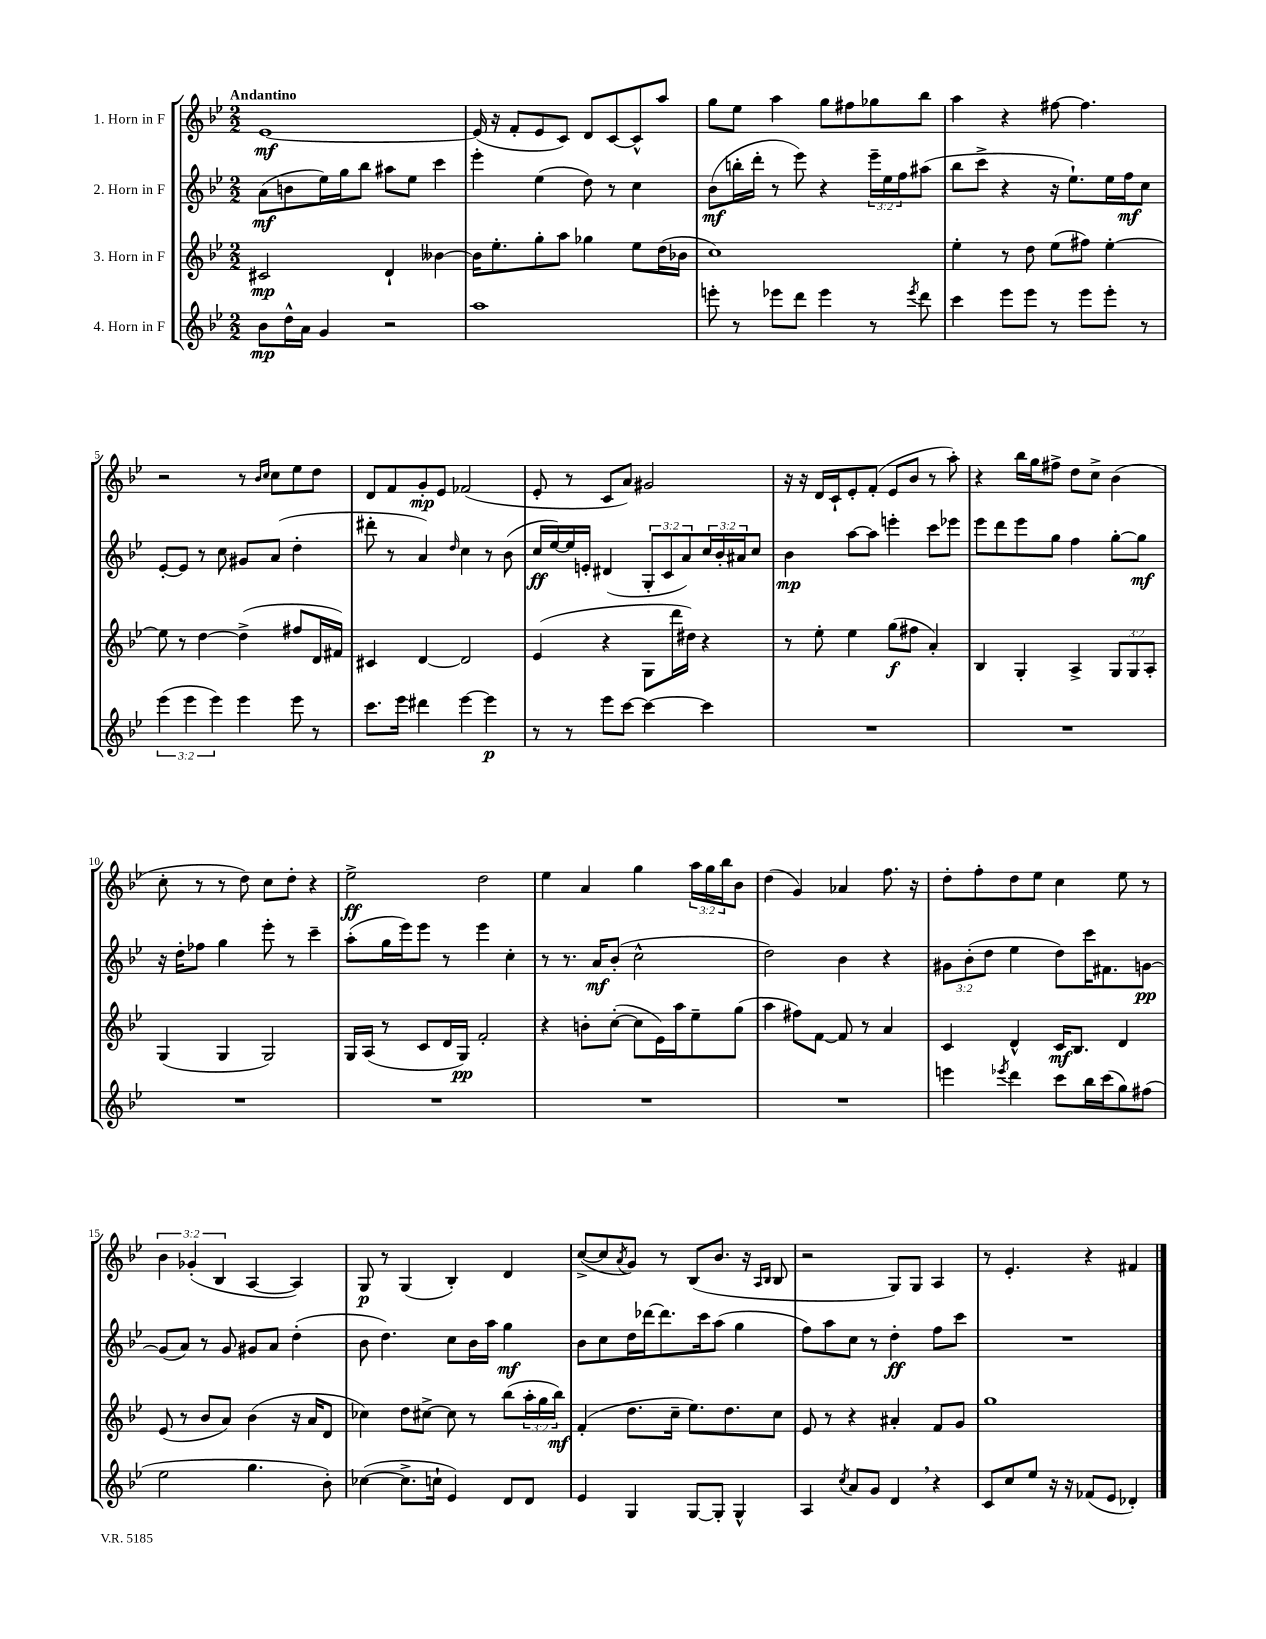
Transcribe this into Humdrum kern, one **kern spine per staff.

**kern	**kern	**kern	**kern
*staff4	*staff3	*staff2	*staff1
*clefG2	*clefG2	*clefG2	*clefG2
*k[b-e-]	*k[b-e-]	*k[b-e-]	*k[b-e-]
*M2/2	*M2/2	*M2/2	*M2/2
8b-\L	2c#/	(8a\L	[1e-
16dd^^\L	.	8b\	.
16a\JJ	.	.	.
4g/	.	16ee-\L)	.
.	.	16gg\J	.
.	.	8bb-\J	.
2r	4d`/	8aa#\L	.
.	.	8ee-\J	.
.	[4b--\	4ccc\	.
=	=	=	=
1aa	16b--\]LK	4eee-'\	(16e-/]
.	8.ee-'\	.	16r
.	.	.	8f'/L
.	8gg'\	(4ee-\	8e-/
.	8aa\J	.	8c/J)
.	4gg-\	8dd\)	8d/L
.	.	8r	[8c/
.	8ee-\L	4cc\	8c^^/]
.	(16dd\L	.	8aa/J
.	16b-\JJ	.	.
=	=	=	=
8eee'\	1cc)	(8b-\L	8gg\L
8r	.	16bb'\L	8ee-\J
.	.	16ddd'\JJ	.
8eee-\L	.	8r	4aa\
8ddd\J	.	8eee-\)	.
4eee-\	.	4r	8gg\L
.	.	.	8ff#\
8r	.	24eee-~\LL	8gg-\
.	.	24ee-\	.
.	.	24ff\J	.
8qeee-/	.	.	.
8ddd\	.	(8aa#\J	8bb-\J
=	=	=	=
4ccc\	4ee-'\	8bb-\L	4aa\
.	.	8ccc^\J	.
8eee-\L	8r	4r	4r
8eee-\J	8dd\	.	.
8r	(8ee-\L	16r	[8ff#\
.	.	8.ee-`\L)	.
8eee-\L	8ff#\J)	.	4.ff#\]
8eee-'\J	[4ee-'\	16ee-\L	.
.	.	16ff\J	.
8r	.	8cc\J	.
=	=	=	=
(6eee-\	8ee-\]	[8e-'/L	2r
.	8r	8e-/]J	.
6eee-\	.	.	.
.	[4dd\	8r	.
6eee-\)	.	.	.
.	.	8cc\	.
4eee-\	(4dd^\]	8g#/L	8r
.	.	.	16qqb-/LL
.	.	.	16qqcc/JJ
.	.	(8a/J	8cc\L
8eee-\	8ff#/L	4dd'\	8ee-\
8r	16d/L	.	8dd\J
.	16f#/JJ)	.	.
=	=	=	=
8.ccc\L	4c#/	8ddd#'\	8d/L
.	.	8r	8f/
16eee-\Jk	.	.	.
4ddd#\	[4d/	4a/)	8g'/
.	.	.	8e-/J
.	.	16qqdd/	.
[4eee-\	2d/]	4cc\	(2f-/
4eee-\]	.	8r	.
.	.	(8b-\	.
=	=	=	=
8r	(4e-/	16cc/LL	8e-'/
.	.	[16ee-/)	.
8r	.	16ee-/]	8r
.	.	16e'/JJ	.
8eee-\L	4r	(4d#/	8c/L
[8ccc\J	.	.	8a/J)
4ccc\_	8G\L	12G'/L	2g#/
.	.	12c/	.
.	16ddd\L	.	.
.	.	12a/)	.
.	16dd#\JJ)	.	.
4ccc\]	4r	24cc/L	.
.	.	24b-'/	.
.	.	24a#/J	.
.	.	8cc/J	.
=	=	=	=
1r	8r	4b-\	16r
.	.	.	16r
.	8ee-'\	.	16d/LL
.	.	.	16c`/J
.	4ee-\	[8aa\L	8e-'/
.	.	8aa\]J	(8f'/J
.	(8gg\L	4eee'\	8e-/L
.	8ff#\J	.	8b-/J
.	4a'/)	8ccc\L	8r
.	.	8eee-\J	8aa'\)
=	=	=	=
1r	4B-/	8eee-\L	4r
.	.	8ddd\	.
.	4G'/	8eee-\	16bb-\LL
.	.	.	16gg\J
.	.	8gg\J	8ff#^\J
.	4A^/	4ff\	8dd\L
.	.	.	8cc^\J
.	12G/L	[8gg'\L	(4b-\
.	12G/	.	.
.	.	8gg\]J	.
.	12A'/J	.	.
=	=	=	=
1r	(4G/	16r	8cc'\
.	.	16dd'\LK	.
.	.	8ff-\J	8r
.	4G/	4gg\	8r
.	.	.	8dd\)
.	2G/)	8eee-'\	8cc\L
.	.	8r	8dd'\J
.	.	4ccc~\	4r
=	=	=	=
1r	16G/LL	(8aa'\L	2ee-^\
.	(16A/JJ	.	.
.	8r	16gg\L	.
.	.	16eee-\J)	.
.	8c/L	8eee-\J	.
.	16d/L	8r	.
.	16G/JJ)	.	.
.	2f'/	4eee-\	2dd\
.	.	4cc'\	.
=	=	=	=
1r	4r	8r	4ee-\
.	.	8.r	.
.	8b'\L	.	4a/
.	.	16a/LK	.
.	([8cc'\J	(8b-'/J	.
.	8cc\]L	2cc^^\	4gg\
.	16e-\L)	.	.
.	16aa\J	.	.
.	8ee-~\	.	24aa\LL
.	.	.	24gg\
.	.	.	24bb-\J
.	(8gg\J	.	8b-\J
=	=	=	=
1r	4aa\	2dd\)	(4dd\
.	8ff#\L)	.	4g/)
.	[8f\J	.	.
.	8f/]	4b-\	4a-/
.	8r	.	.
.	4a/	4r	8.ff\
.	.	.	16r
=	=	=	=
4eee\	4c/	12g#\L	8dd'\L
.	.	(12b-'\	.
.	.	.	8ff'\
.	.	12dd\J	.
8qeee-/	.	.	.
4ddd\	4d^^/	4ee-\	8dd\
.	.	.	8ee-\J
8ccc\L	16c/LK	8dd\L)	4cc\
.	8.B-/J	.	.
16bb-\L	.	16ccc\K	.
(16ccc\J	.	8.f#\	.
8gg\)	4d/	.	8ee-\
(8ff#\J	.	[8g\J	8r
=	=	=	=
2ee-\	(8e-/	(8g/]L	6b-\
.	8r	8a/J)	.
.	.	.	(6g-'/
.	8b-/L	8r	.
.	.	.	6B-/
.	8a/J)	8g/	.
4.gg\	(4b-\	8g#/L	[4A/
.	.	8a/J	.
.	16r	(4dd'\	4A/])
.	16a/LK	.	.
8b-'\)	8d/J	.	.
=	=	=	=
([4cc-\	4cc-\)	8b-\	8G/
.	.	4.dd\)	8r
8.cc-^\]L	8dd\L	.	(4G/
.	[8cc#^\J	.	.
16cc`\Jk	.	.	.
4e-/)	8cc#\]	8cc\L	4B-'/)
.	8r	16b-\L	.
.	.	16aa\JJ	.
8d/L	(8bb-\L	4gg\	4d/
8d/J	24aa'\L	.	.
.	24gg\	.	.
.	24bb-\JJ)	.	.
=	=	=	=
4e-/	(4f'/	8b-\L	([8cc^/L
.	.	8cc\	8cc/]
.	.	.	8qa/
4G/	8.dd\L	16dd\L	8g/J)
.	.	[16ddd-\J	.
.	.	8.ddd-\]	8r
.	16cc~\Jk	.	.
[8G/L	8.ee-\L)	.	(8B-/L
.	.	16ccc\k	.
8G'/]J	.	(8aa\J	8.b-/J
.	8.dd\	.	.
4G^^/	.	4gg\	.
.	.	.	16r
.	.	.	16qqA/LL
.	.	.	16qqB-/JJ
.	8cc\J	.	8B-/
=	=	=	=
4A/	8e-/	8ff\L)	2r
.	8r	8aa\	.
8qcc/	.	.	.
8a/L	4r	8cc\J	.
8g/J	.	8r	.
4d/	4a#'/	4dd'\	8G/L)
.	.	.	8G/J
4r	8f/L	8ff\L	4A/
.	8g/J	8ccc\J	.
=	=	=	=
8c/L	1gg	1r	8r
8cc/	.	.	4.e-'/
8ee-/J	.	.	.
16r	.	.	.
16r	.	.	.
(8f-/L	.	.	4r
8e-/J	.	.	.
4d-'/)	.	.	4f#/
==	==	==	==
*-	*-	*-	*-
